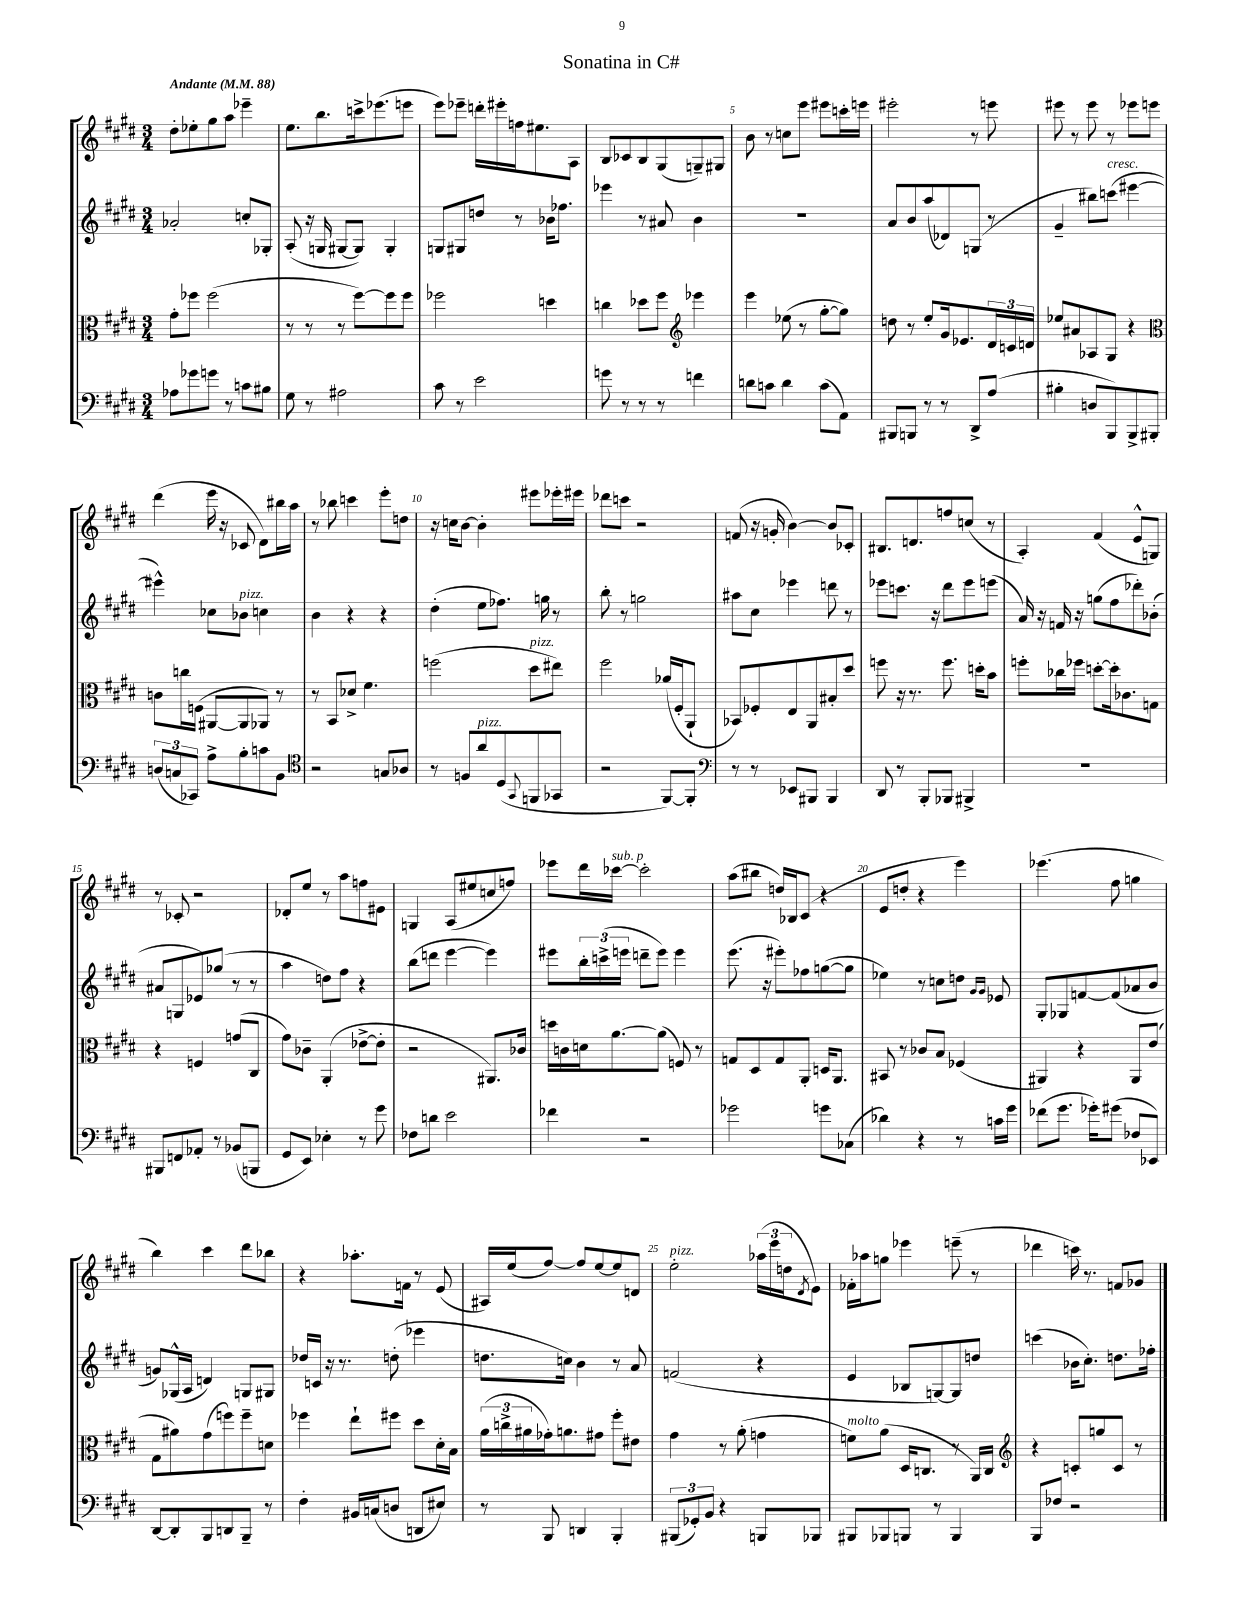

**kern	**kern	**kern	**kern
*staff4	*staff3	*staff2	*staff1
*clefF4	*clefC3	*clefG2	*clefG2
*k[f#c#g#d#]	*k[f#c#g#d#]	*k[f#c#g#d#]	*k[f#c#g#d#]
*M3/4	*M3/4	*M3/4	*M3/4
*MM88	*MM88	*MM88	*MM88
8A-	8g#'	2a-'	8dd#'
8g-	8ff-	.	8ee-'
8g	(2ff-	.	8gg#
8r	.	.	8aa
8c	.	8cc'	4eee-~
8B#	.	8G-'	.
=	=	=	=
8G#	8r	(8A'	8.ee
8r	8r	16r	.
.	.	16G	8.bb
2A#	8r	[8G#	.
.	[8ff#)	8G#])	16ccc^
.	.	.	(8.eee-
.	8ff#]	4G#'	.
.	8ff#	.	8eee
=	=	=	=
8c#	2ff-	8G	8eee)
8r	.	8G#	8eee-~
2e	.	8dd	16ddd'
.	.	.	16eee#'
.	.	8r	16ff
.	.	.	8.ee#
.	4dd	16b-	.
.	.	8.ff-	.
.	.	.	8A
=	=	=	=
8g	4cc	4eee-	8B
8r	.	.	8c-
8r	8dd-	8r	8B
8r	8ff#	8a#	(8G#
*	*clefG2	*	*
4f	4eee-	4b	8G~)
.	.	.	8G#
=	=	=	=
8d	4eee	2.r	8b
8c	.	.	8r
4d	(8ee-	.	8cc
.	8r	.	8eee
(8c	[8gg#'	.	8eee#
8AA)	8gg#])	.	16ccc'
.	.	.	16eee
=	=	=	=
8BBB#	8dd	8a	2eee#'
8BBB	8r	8b	.
8r	8ee'	(8aa	.
8r	16g#	8d-)	.
.	8.e-	.	.
8DD#^	.	(8G	8r
(8A	24d#	8r	8eee
.	24c	.	.
.	24d	.	.
=	=	=	=
4B#'	8ee-	4g#~	8eee#
.	8a#	.	8r
8D	8A-	8bb#)	8eee#
8BBB)	8G#	(8ccc	8r
8BBB^	4r	[4eee#	8eee-
8BBB#'	.	.	8eee
=	=	=	=
*	*clefC3	*	*
(12D	8c	4eee#^^])	(4ddd#
12C	.	.	.
.	16cc	.	.
12CC-)	.	.	.
.	(16F	.	.
8A^	[8AA#	8cc-	16eee
.	.	.	16r
8B'	8AA#]	8b-	8c-
8c	8AA-)	4cc	8d#)
8BB	8r	.	16bb#
.	.	.	16aa
=	=	=	=
*clefC4	*	*	*
2r	8r	4b	8r
.	8BB	.	8bb-
.	8d-^	4r	4ccc
.	4.f#	.	.
8G	.	4r	8eee'
8A-	.	.	8dd
=	=	=	=
8r	(2ff	(4dd#'	16r
.	.	.	16cc
8F	.	.	[8b
8a	.	8ee	4b']
(8D#	.	8.ff-)	.
8qqGG#	.	.	.
8FF	8dd#	.	8eee#
.	.	16gg	.
8GG-	8ee#)	8r	16eee-'
.	.	.	16eee#
=	=	=	=
2r	2ff#	8bb'	8ddd-
.	.	8r	8ccc
.	.	2gg	2r
[8FF#)	(16a-	.	.
.	16F#'	.	.
8FF#']	8AA`	.	.
=	=	=	=
*clefF4	*	*	*
8r	8BB-)	8aa#	(8f
8r	8F-'	8cc#	16r
.	.	.	16g'
8EE-	8E	4eee-	[4b)
8BBB#	8AA	.	.
4BBB#	8B#'	8ddd	8b]
.	8dd#	8r	8c-'
=	=	=	=
8DD#	8ff	8eee-	8.B#
8r	16r	8.ccc	.
.	8.r	.	8.d
8BBB'	.	.	.
.	.	16r	.
8BBB-	8.ff	8ddd#	8ff
4BBB#^	.	8eee-	(8cc
.	16dd'	.	.
.	8b	(8eee	8r
=	=	=	=
2.r	8ff'	16a)	4A')
.	.	16r	.
.	16cc-	16f	.
.	16ff-	16r	.
.	[8dd'	(8gg	(4f#
.	16dd']	8ff#	.
.	8.c-	.	.
.	.	8ddd-')	8e^^
.	8G	(8b-'	8G)
=	=	=	=
8BBB#	4r	8a#	8r
8FF	.	8G	8c-'
8AA-'	4F	8e-)	2r
8r	.	(8gg-	.
(8BB-	(8g	8r	.
8BBB	8C#	8r	.
=	=	=	=
8GG#	8g#)	4aa	8d-'
8EE)	8c-~	.	8ee
4E-'	(4AA'	8dd)	8r
.	.	8ff#	8aa
8r	[8e-^	4r	8ff
8g#	8e-']	.	8e#
=	=	=	=
8F-	2r	(8bb	4G
8d	.	8ddd	.
2e	.	[4eee	(8A
.	.	.	8ee#
.	8.AA#)	4eee])	8cc
.	.	.	8ff)
.	16c-	.	.
=	=	=	=
4f-	16dd	8eee#	8eee-
.	16c	.	.
.	16d	24bb'	16ddd#
.	.	(24ccc^	.
.	[8.a	.	[16ccc-
.	.	24eee	.
2r	.	8ddd~	2ccc-']
.	(8a]	8eee)	.
.	8F)	4eee	.
.	8r	.	.
=	=	=	=
2g-	8G	(8.eee	(8aa
.	8D#	.	8bb#
.	.	16r	.
.	8G	8eee#')	16dd)
.	.	.	16B-
.	8AA'	8ff-	(8c#
8g	16D	([8gg	4r
.	8.AA	.	.
(8C-	.	8gg]	.
=	=	=	=
4d-)	8BB#	4ee-)	8e
.	8r	.	8dd'
4r	8c-	8r	4r
.	8B	8cc	.
8r	(4F-	8dd	4eee)
.	.	16qqg#	.
.	.	16qqg#	.
16c	.	8e-	.
16g#	.	.	.
=	=	=	=
(8f-	4AA#)	8G#'	(4.eee-
8.g#	.	8G-	.
.	4r	[8f	.
16g-')	.	.	.
(8g#	.	(8f]	8ff#
8F-	8AA#	8a-	4gg
8EE-)	(8e	8b	.
=	=	=	=
[8DD#	8G#	8g)	4bb)
8DD#']	8a#)	(16G-^^	.
.	.	16A	.
8BBB	(8g#	4d)	4ccc#
8DD	8ff)	.	.
8BBB~	8ff~	8G	8ddd#
8r	8d	8G#	8bb-
=	=	=	=
4F#'	4ff-	16dd-	4r
.	.	16c	.
.	.	16r	.
.	.	8.r	.
16BB#	8ee`	.	8.aa-'
(16C	.	.	.
8D	8ff#	(8dd'	.
.	.	.	16f
8DD	8dd#	4eee-	8r
8E#)	16d#'	.	(8e
.	16B	.	.
=	=	=	=
8r	(24a	8.dd	16A#)
.	24cc^	.	.
.	.	.	(16ee
.	24a#	.	.
8BBB	16g-')	.	[8ff#)
.	8.a	16cc)	.
4DD	.	4b	8ff#]
.	8g#	.	[8ee
4BBB'	8ff#'	8r	8ee]
.	8e#	8a	8d
=	=	=	=
(12BBB#	4g#	(2f	2ee'
12GG-')	.	.	.
12BB	.	.	.
4r	8r	.	.
.	(8a'	.	.
8BBB	4g	4r	(24aa-
.	.	.	24eee
.	.	.	24dd
.	.	.	8qd#
8BBB-	.	.	8e)
=	=	=	=
8BBB#	8f)	4e	16f-'
.	.	.	16aa-
8BBB-	(8a	.	8gg
8BBB	16D#	8B-	4eee-
.	8.C	.	.
8r	.	[8G)	.
4BBB	8r	8G]	(8eee~
.	16AA)	8dd	8r
.	16C	.	.
=	=	=	=
*	*clefG2	*	*
8BBB	4r	(4ccc	4ddd-
8F-	.	.	.
2r	8c'	16b-	16ccc)
.	.	8.cc#')	8.r
.	8gg	.	.
.	8c	8.dd	8f
.	8r	.	8g-
.	.	16ff-'	.
==	==	==	==
*-	*-	*-	*-
